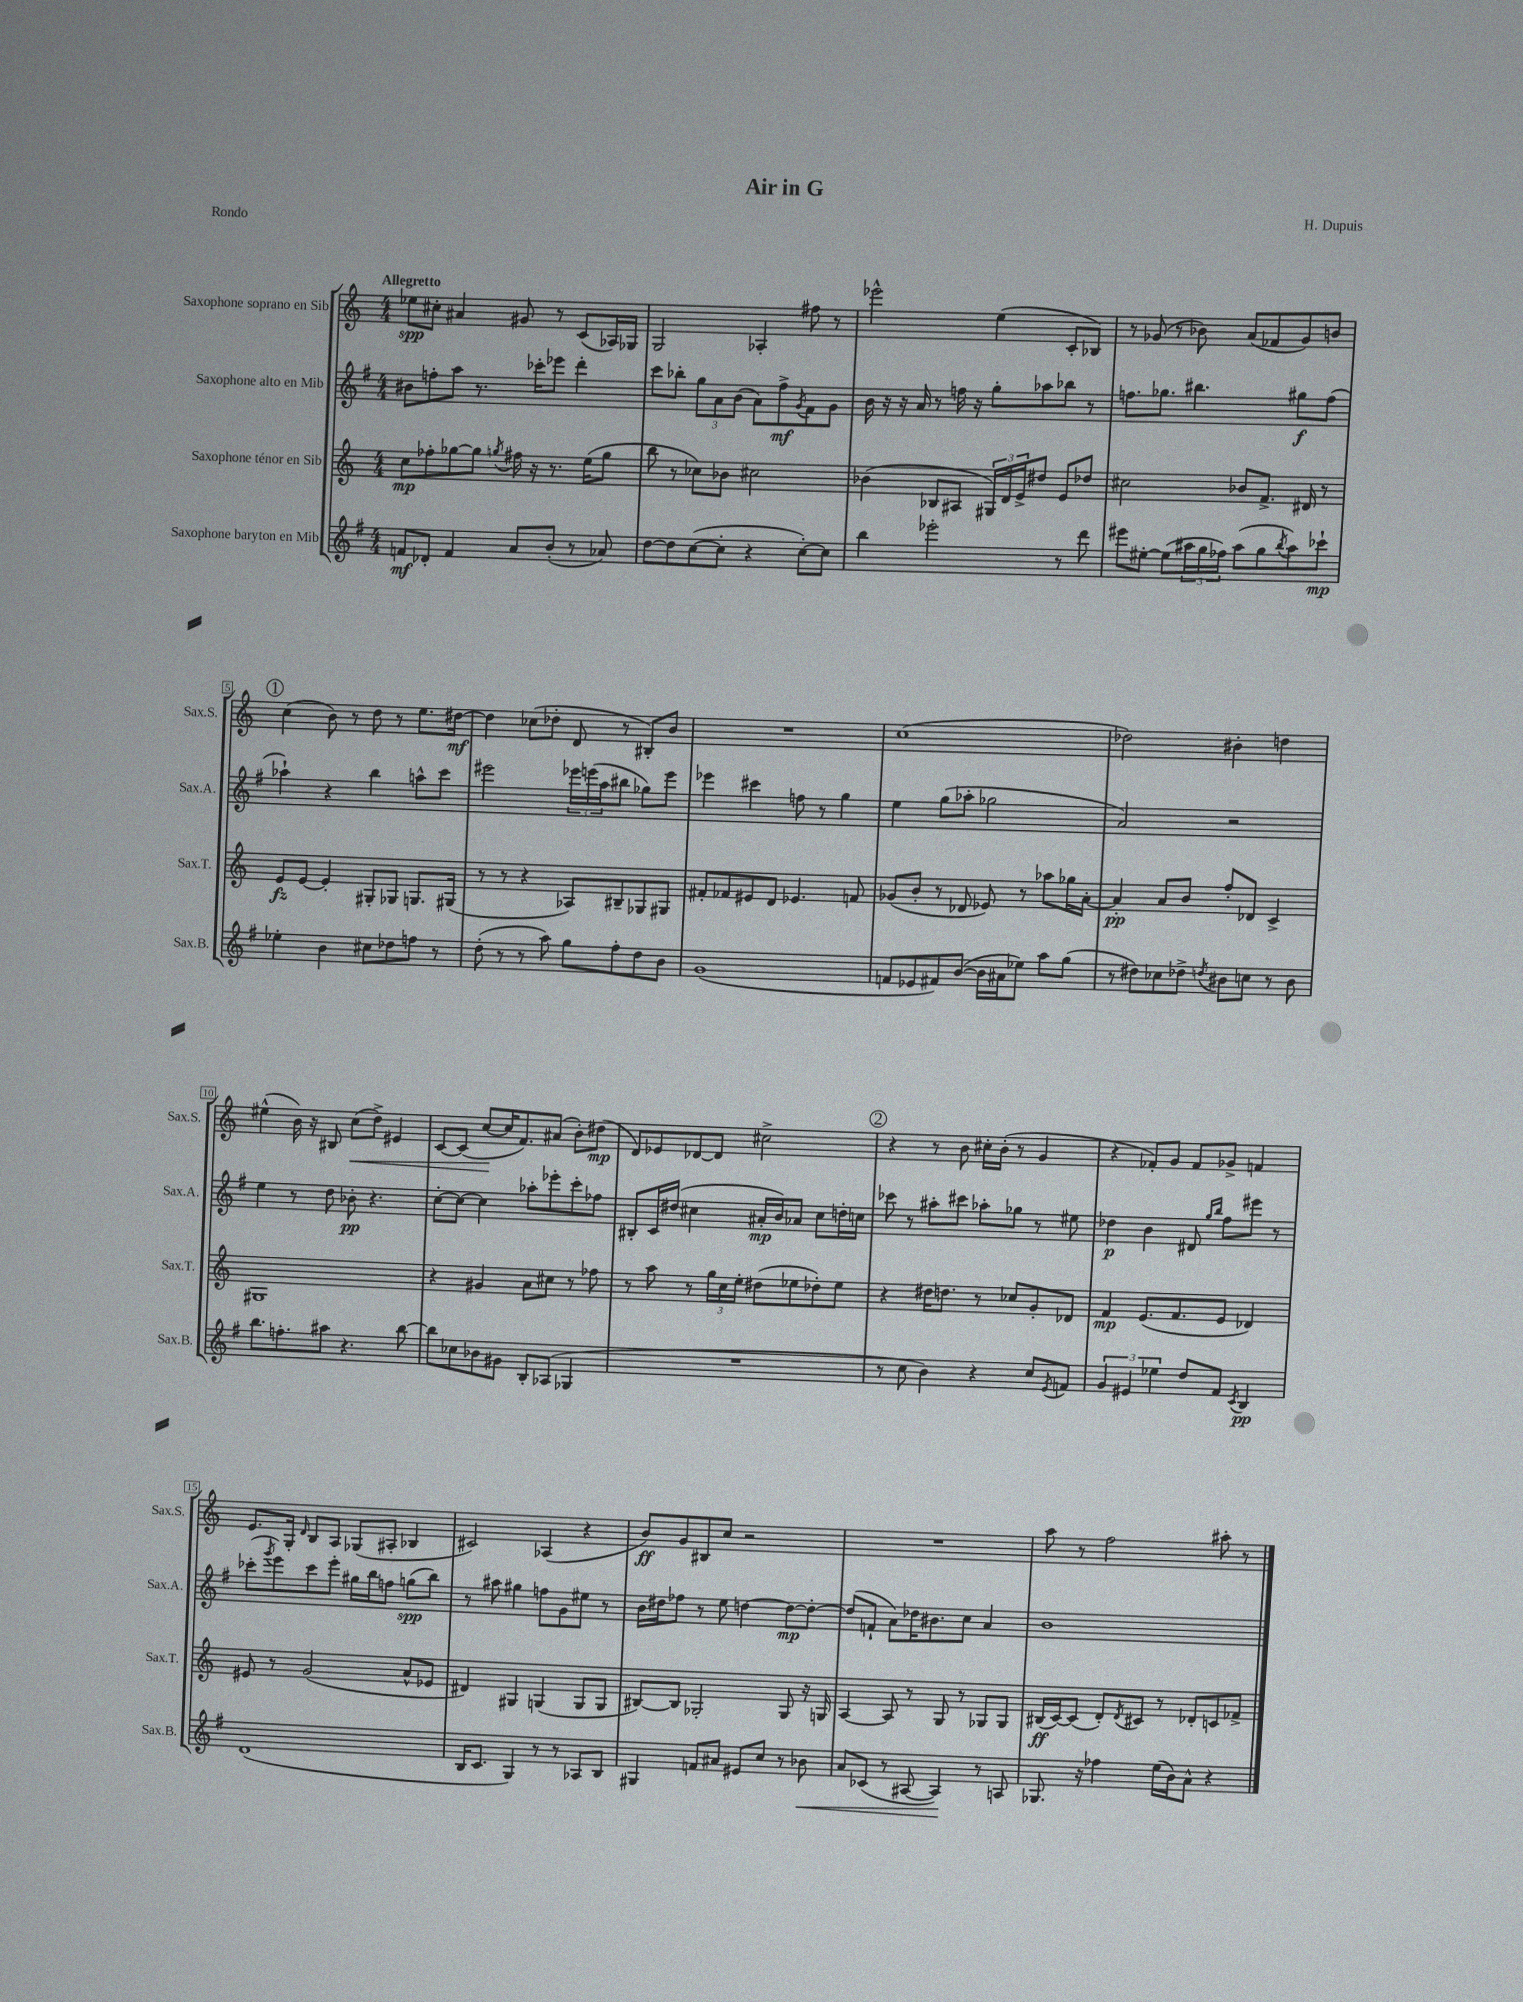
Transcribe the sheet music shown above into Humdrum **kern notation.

**kern	**dynam	**kern	**dynam	**kern	**dynam	**kern	**dynam
*part4	*part4	*part3	*part3	*part2	*part2	*part1	*part1
*staff4	*staff4	*staff3	*staff3	*staff2	*staff2	*staff1	*staff1
*I"Saxophone baryton en Mib	*	*I"Saxophone ténor en Sib	*	*I"Saxophone alto en Mib	*	*I"Saxophone soprano en Sib	*
*I'Sax.B.	*	*I'Sax.T.	*	*I'Sax.A.	*	*I'Sax.S.	*
*clefG2	*	*clefG2	*	*clefG2	*	*clefG2	*
*k[f#]	*	*k[]	*	*k[f#]	*	*k[]	*
*M4/4	*	*M4/4	*	*M4/4	*	*M4/4	*
=1	=1	=1	=1	=1	=1	=1	=1
!	!	!	!	!	!	!LO:TX:a:B:t=Allegretto	!
8fn/L	mf	8cc\L	mp	8b#X\L	.	8ee-X\L	spp
8d-X'/J	.	8ff-X'\	.	8ffn'\	.	8cc#X'\J	.
4f/	.	[8gg-X\	.	8aa\J	.	4a#X/	.
.	.	8gg-\J]	.	8.r	.	.	.
.	.	8qggn/	.	.	.	.	.
8a/L	.	16ff#X\	.	.	.	8g#X/	.
.	.	16r	.	16ccc-X'\KL	.	.	.
(8b'/J	.	8.r	.	8eee-X\J	.	8r	.
8r	.	.	.	4ddd'\	.	(8c/L	.
.	.	(16ee\KL	.	.	.	.	.
8a-X/)	.	8gg\J	.	.	.	16A-X/L)	.
.	.	.	.	.	.	16G-X/JJ	.
=2	=2	=2	=2	=2	=2	=2	=2
[8dd\L	.	8bb\	.	8ccc\L	.	2G/	.
8dd\]	.	8r	.	8bb-X'\J	.	.	.
([8cc\	.	8cc-X\L)	.	12gg\L	.	.	.
.	.	.	.	12a\	.	.	.
8cc'\J]	.	8b-X\J	.	.	.	.	.
.	.	.	.	(12b\J	.	.	.
4r	.	2cc#X\	.	8a\L)	.	4A-X'/	.
.	.	.	.	8ff#^\	mf	.	.
.	.	.	.	8qg/	.	.	.
[8cc'\L)	.	.	.	8f#\	.	8ff#X\	.
8cc\J]	.	.	.	8g\J	.	8r	.
=3	=3	=3	=3	=3	=3	=3	=3
4bb\	.	(4b-X\	.	16b\	.	2eee-X^^\	.
.	.	.	.	16r	.	.	.
.	.	.	.	16r	.	.	.
.	.	.	.	16a/	.	.	.
2eee-X'\	.	8B-X/L	.	8r	.	.	.
.	.	8A#X/J	.	16ffn\	.	.	.
.	.	.	.	16r	.	.	.
.	.	24G#X/LL)	.	8gg'\L	.	(4ee\	.
.	.	24d/	.	.	.	.	.
.	.	24e^/J	.	.	.	.	.
.	.	8dd#X/J	.	8aa-X\	.	.	.
8r	.	8e/L	.	8bb-X\J	.	8c'/L	.
8ddd\	.	8dd-X/J	.	8r	.	8B-X/J)	.
=4	=4	=4	=4	=4	=4	=4	=4
8eee#X\L	.	2cc#X\	.	8.ffn\L	.	8r	.
[8ee#X'\J	.	.	.	.	.	(8g-X/	.
.	.	.	.	8.gg-X\J	.	.	.
(8ee#\L]	.	.	.	.	.	8r	.
24aa#X\L	.	.	.	4.bb#X\	.	8b-X\)	.
24gg\	.	.	.	.	.	.	.
24ff-X\JJ)	.	.	.	.	.	.	.
(8aa#\L	.	8b-X/L	.	.	.	(8a/L	.
8gg\	.	8.f^/J	.	.	.	8f-X/	.
8qbb/	.	.	.	.	.	.	.
8aa#\)	.	.	.	8gg#X\L	f	8g-/)	.
.	.	16d#X/	.	.	.	.	.
8ccc-X`\J	mp	8r	.	(8ff\J	.	8bn/J	.
!!LO:LB:g=z
!!LO:REH:place=s1:t=1
=5	=5	=5	=5	=5	=5	=5	=5
4ee-X'\	.	8e/L	fz	4aa-X`\)	.	(4cc\	.
.	.	[8e/J	.	.	.	.	.
4b\	.	4e'/]	.	4r	.	8b\)	.
.	.	.	.	.	.	8r	.
8cc#X\L	.	8G#X'/L	.	4bb\	.	8dd\	.
8dd-X\	.	8G-X/J	.	.	.	8r	.
8ffn\J	.	8.Gn/L	.	8aan^^\L	.	8.ee\L	.
8r	.	.	.	8ccc\J	.	.	.
.	.	(16G#X/Jk	.	.	.	[16dd#X\Jk	mf
=6	=6	=6	=6	=6	=6	=6	=6
(8dd'\	.	8r	.	2eee#X\	.	4dd#\]	.
8r	.	8r	.	.	.	.	.
8r	.	4r	.	.	.	(8cc-X\L	.
8aa\)	.	.	.	.	.	8dd-X'\J	.
8gg\L	.	8A-X/L)	.	24eee-X\LL	.	8d/	.
.	.	.	.	(24eeen\	.	.	.
.	.	.	.	24aa\J	.	.	.
8ff#'\	.	8B#X~/	.	8bb#X\J	.	8r	.
8dd\	.	8G-X/	.	8gg-X\L)	.	8B#X'/L)	.
8b\J	.	8G#X/J	.	8eee\J	.	8b/J	.
=7	=7	=7	=7	=7	=7	=7	=7
(1g	.	8f#X'/L	.	4eee-X\	.	1r	.
.	.	8f-X/	.	.	.	.	.
.	.	8e#X/	.	4ccc#X\	.	.	.
.	.	8d/J	.	.	.	.	.
.	.	4.e-X/	.	8ffn\	.	.	.
.	.	.	.	8r	.	.	.
.	.	.	.	4gg\	.	.	.
.	.	8fn/	.	.	.	.	.
=8	=8	=8	=8	=8	=8	=8	=8
8fn/L	.	(8g-X/L	.	4ee\	.	(1cc	.
8e-X/	.	8b'/J	.	.	.	.	.
8f#X/)	.	8r	.	(8gg\L	.	.	.
([8b/J	.	8d-X/	.	8aa-X'\J	.	.	.
16b\LL]	.	8e-X/)	.	2gg-X\	.	.	.
16a#X\J	.	.	.	.	.	.	.
8ee-X\J)	.	8r	.	.	.	.	.
8aa\L	.	8aa-X\L	.	.	.	.	.
(8gg\J	.	16gg-X\L	.	.	.	.	.
.	.	[16a'\JJ	.	.	.	.	.
=9	=9	=9	=9	=9	=9	=9	=9
8r	.	4a'/]	pp	2a/)	.	2dd-X\)	.
8dd#X\L)	.	.	.	.	.	.	.
8cc-X\	.	8a/L	.	.	.	.	.
8dd-X^\J	.	8b/J	.	.	.	.	.
8qddn/	.	.	.	.	.	.	.
8b#X\L	.	8ff'/L	.	2r	.	4b#X'\	.
8ccn\J	.	8d-X/J	.	.	.	.	.
8r	.	4c^/	.	.	.	4ddn\	.
8b#\	.	.	.	.	.	.	.
!!LO:LB:g=z
=10	=10	=10	=10	=10	=10	=10	=10
8.bb\L	.	1G#X	.	4ee\	.	(4ee#X^^\	.
8.ffn'\	.	.	.	.	.	.	.
.	.	.	.	8r	.	16b\)	.
.	.	.	.	.	.	16r	.
8aa#X\J	.	.	.	8dd\	.	8B#X/	.
!	!	!	!	!	!	!	!LO:HP:b
4.r	.	.	.	8b-X'\	pp	(8cc\L	<
.	.	.	.	4.r	.	8dd^\J)	.
.	.	.	.	.	.	4e#X/	.
[8bb\	.	.	.	.	.	.	.
=11	=11	=11	=11	=11	=11	=11	=11
8bb\L]	.	4r	.	[8cc'\L	.	[8c/L	.
8cc-X\	.	.	.	8cc\J_	.	(8c/J]	.
8b-X\	.	4g#X/	.	4cc\]	.	[8cc/L	.
8g#X\J	.	.	.	.	.	16cc/K]	[
.	.	.	.	.	.	8.f/)	.
8B'/L	.	8a\L	.	8aa-X'\L	.	.	.
(8A-X/J	.	8cc#X\J	.	8eee-X'\	.	(8a#X/J	.
4G-X/	.	8r	.	8ccc'\	.	8b'\L)	.
.	.	8ff-X\	.	8ff-X\J	.	(8dd#X\J	mp
=12	=12	=12	=12	=12	=12	=12	=12
1r	.	8r	.	8B#X'/L	.	8d/L)	.
.	.	8aa\	.	16c/L	.	8e-X/	.
.	.	.	.	(16dd#X/JJ	.	.	.
.	.	8r	.	4cc#X\	.	[8d-X/	.
.	.	24gg\LL	.	.	.	8d-/J]	.
.	.	24cc\	.	.	.	.	.
.	.	24ee'\JJ	.	.	.	.	.
.	.	(8dd#X\L	.	16a#X'/LL	mp	2cc#X^\	.
.	.	.	.	16b/J)	.	.	.
.	.	8ee-X\	.	8a-X/J	.	.	.
.	.	8dd-X'\)	.	8cc#\L	.	.	.
.	.	8ee-\J	.	16ddn'\L	.	.	.
.	.	.	.	16ccn\JJ	.	.	.
!!LO:REH:place=s1:t=2
=13	=13	=13	=13	=13	=13	=13	=13
8r	.	4r	.	8ccc-X\	.	4r	.
8cc\	.	.	.	8r	.	.	.
4b\)	.	16dd#X\KL	.	8aa#X'\L	.	8r	.
.	.	8.ddn\J	.	.	.	.	.
.	.	.	.	8ccc#X\J	.	8b\	.
4r	.	8r	.	8aa-X'\L	.	16cc#X'\LL	.
.	.	.	.	.	.	(16b'\JJ	.
.	.	8cc-X/L	.	8gg-X\J	.	8r	.
8cc/L	.	8g'/	.	8r	.	4g/	.
8qe/	.	.	.	.	.	.	.
8fn/J	.	8d-X/J	.	8ee#X\	.	.	.
=14	=14	=14	=14	=14	=14	=14	=14
6g/	.	4f/	mp	4dd-X\	p	4r	.
6e#X/	.	.	.	.	.	.	.
.	.	(8.e/L	.	4b\	.	8f-X'/L)	.
6ee-X\	.	.	.	.	.	.	.
.	.	.	.	.	.	8g/J	.
.	.	8.f/	.	.	.	.	.
8dd/L	.	.	.	8d#X/	.	8f-/L	.
.	.	.	.	16qqgg/LL	.	.	.
.	.	.	.	16qqbb/JJ	.	.	.
8f#/J	.	8e/J	.	8ff#\L	.	8g-X^/J	.
8qc/	.	.	.	.	.	.	.
4B/	pp	4d-X/)	.	8eee#X\J	.	4fn/	.
.	.	.	.	8r	.	.	.
!!LO:LB:g=z
=15	=15	=15	=15	=15	=15	=15	=15
(1d	.	8e#X/	.	(8ccc-X'\L	.	8.e/L	.
.	.	.	.	8qggg/	.	.	.
.	.	8r	.	8eee\)	.	.	.
.	.	.	.	.	.	16G'/Jk	.
.	.	.	.	.	.	16qqd/	.
.	.	(2g/	.	8ccc-\	.	8B/L	.
.	.	.	.	8eee'\J	.	8A/J	.
.	.	.	.	16gg#X\LL	.	(8G-X/L	.
.	.	.	.	16bb\J	.	.	.
.	.	.	.	8ffn\J	.	8A#X'/J	.
.	.	8a^^/L	.	(8ggn\L	spp	4B-X/	.
.	.	8e-X/J	.	8bb\J)	.	.	.
=16	=16	=16	=16	=16	=16	=16	=16
16B/KL	.	4d#X/)	.	8r	.	2c#X/)	.
8.c/J	.	.	.	.	.	.	.
.	.	.	.	8aa#X\	.	.	.
4G/)	.	4G#X/	.	4gg#X\	.	.	.
8r	.	(4Gn/	.	8ffn\L	.	(4A-X/	.
8r	.	.	.	8g\	.	.	.
8A-X/L	.	8G/L	.	8ee#X\J	.	4r	.
8B/J	.	8G/J	.	8r	.	.	.
=17	=17	=17	=17	=17	=17	=17	=17
4G#X/	.	[8B#X/L)	.	16b\LL	.	8b/L)	ff
.	.	.	.	16dd#X\J	.	.	.
.	.	8B#/J]	.	8ff-X\J	.	8g/	.
8fn/L	.	2G-X'/	.	8r	.	8B#X/	.
8a#X/J	.	.	.	8ee\	.	8cc/J	.
8e#X/L	.	.	.	[4ddn\	.	2r	.
8cc/J	.	.	.	.	.	.	.
8r	.	8G-/	.	8dd\L_	mp	.	.
!	!LO:HP:b	!	!	!	!	!	!
8b-X\	<	16r	.	8dd'\J_	.	.	.
.	.	16Gn/	.	.	.	.	.
=18	=18	=18	=18	=18	=18	=18	=18
8a/L	.	[4A/	.	(8dd/L]	.	1r	.
(8c-X/J	.	.	.	8fn`/J	.	.	.
8r	.	8A/]	.	8a\L)	.	.	.
[8A#X/	.	8r	.	16dd-X\K	.	.	.
.	.	.	.	8.b#X\	.	.	.
4A#/])	.	8G/	.	.	.	.	.
.	.	8r	.	8cc\J	.	.	.
8r	[	8G-X/L	.	4a/	.	.	.
8An/	.	8G-/J	.	.	.	.	.
=19	=19	=19	=19	=19	=19	=19	=19
8.G-X/	.	(16B#X/LL	ff	1b	.	8aa\	.
.	.	[16c/J)	.	.	.	.	.
.	.	(8c/J]	.	.	.	8r	.
16r	.	.	.	.	.	.	.
4ff-X\	.	8d'/L)	.	.	.	2ff\	.
.	.	8qd/	.	.	.	.	.
.	.	8c#X/J	.	.	.	.	.
(16ee\LL	.	8r	.	.	.	.	.
16b\J)	.	.	.	.	.	.	.
8a^^\J	.	8d-X'/L	.	.	.	.	.
4r	.	8cn/	.	.	.	8aa#X'\	.
.	.	8f-X^/J	.	.	.	8r	.
==	==	==	==	==	==	==	==
*-	*-	*-	*-	*-	*-	*-	*-
